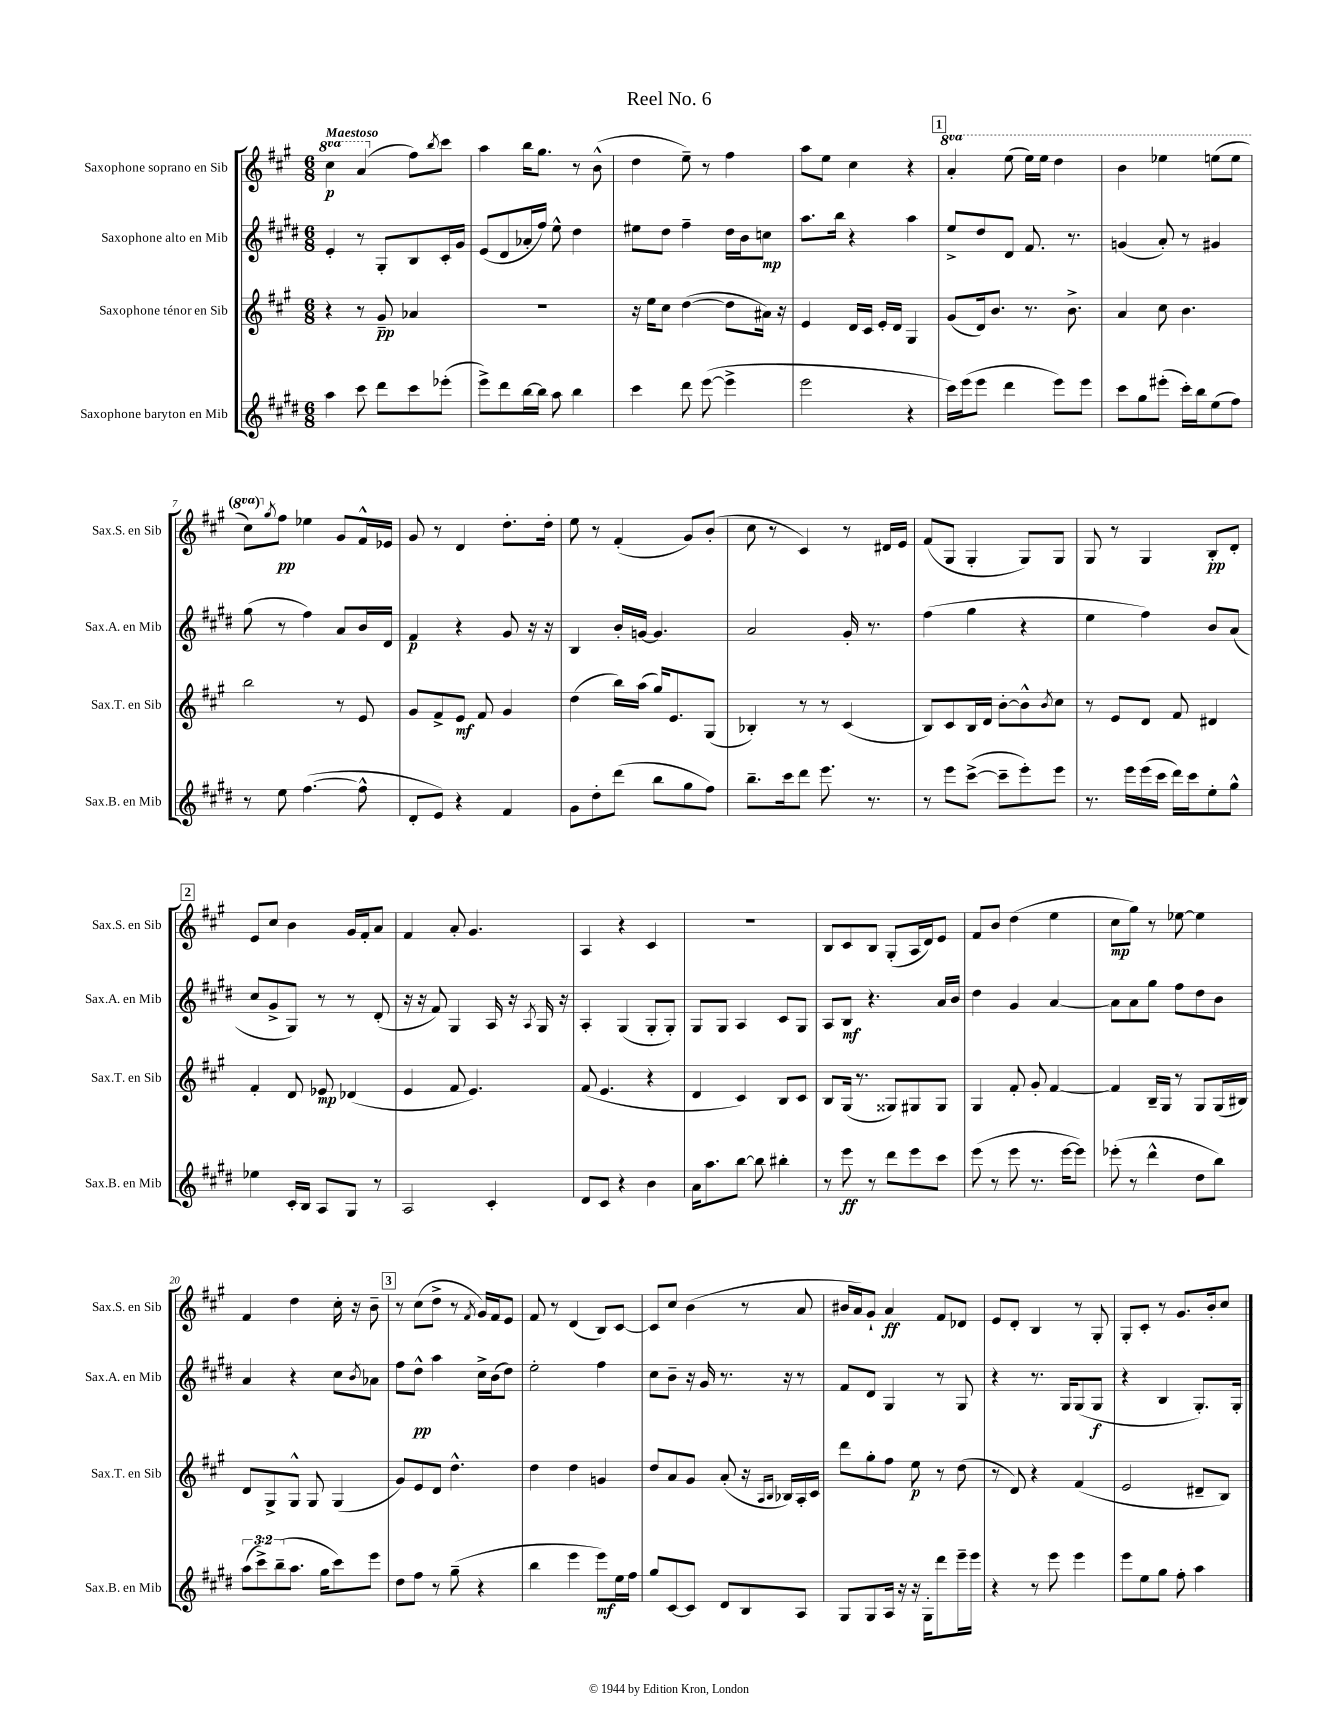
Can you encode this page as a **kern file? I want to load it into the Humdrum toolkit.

**kern	**kern	**kern	**kern
*staff4	*staff3	*staff2	*staff1
*clefG2	*clefG2	*clefG2	*clefG2
*k[f#c#g#d#]	*k[f#c#g#]	*k[f#c#g#d#]	*k[f#c#g#]
*M6/8	*M6/8	*M6/8	*M6/8
4aa	4r	4e'	4ccc#
8ccc#	8r	8r	(4aa
8ddd#	8g#~	8G#'	.
8ccc#	4a-	8B	8ff#)
.	.	.	8qbb
(8eee-'	.	16c#'	8ccc#
.	.	16g#	.
=	=	=	=
8eee^)	2.r	(8e	4aa
8ddd#	.	8d#	.
[16bb	.	16a-'	16bb
16bb]	.	16ff#)	8.gg#
8aa	.	8ee^^	.
4bb	.	4dd#	8r
.	.	.	(8b^^
=	=	=	=
4ccc#	16r	8ee#	4dd
.	16ee	.	.
.	8cc#	8dd#	.
8ddd#	([4dd	4ff#~	8ee~)
([8eee	.	.	8r
4eee^]	8dd]	16dd#	4ff#
.	.	16b	.
.	16a#)	8cc	.
.	16r	.	.
=	=	=	=
2eee	4e	8.aa	8aa
.	.	.	8ee
.	.	16bb	.
.	16d	4r	4cc#
.	16c#	.	.
.	16e'	.	.
.	16d	.	.
4r	4G#	4aa	4r
=	=	=	=
16ccc#)	(8g#	8ee^	4aa'
(16eee	.	.	.
8eee	16d)	8dd#	.
.	8.b	.	.
4ddd#	.	8d#	(8eee
.	8.r	8.f#	16eee)
.	.	.	16eee
8eee)	.	.	4ddd
.	8.b^	8.r	.
8eee	.	.	.
=	=	=	=
8ccc#	4a	(4g	4bb
8gg#	.	.	.
(8eee#'	8cc#	8a')	4eee-
16ccc#')	4.b	8r	.
16bb	.	.	.
(8ee	.	4g#	(8eee
8ff#)	.	.	8eee
=	=	=	=
8r	2bb	(8gg#	8ccc#)
.	.	.	8qgg#
8ee	.	8r	8ff#
([4.ff#	.	4ff#)	4ee-
.	8r	8a	8g#
8ff#^^]	8e	16b	16f#^^
.	.	16d#	16e-
=	=	=	=
8d#'	8g#	4f#	8g#
8e)	8f#^	.	8r
4r	8e	4r	4d
.	8f#	.	.
4f#	4g#	8g#	8.dd'
.	.	16r	.
.	.	16r	16dd'
=	=	=	=
8g#	(4dd	4B	8ee
8dd#'	.	.	8r
(8ddd#	16bb)	16b'	(4f#'
.	(16aa	[16g	.
8bb	16gg#)	4.g]	.
.	8.e	.	.
8gg#	.	.	8g#)
8ff#)	(8G#	.	(8b'
=	=	=	=
8.bb~	4B-')	2a	8cc#
.	.	.	8r
16ccc#	.	.	.
8ddd#	8r	.	4c#)
8.eee	8r	.	.
.	(4c#	16g#'	8r
8.r	.	8.r	.
.	.	.	16d#
.	.	.	16e
=	=	=	=
8r	8B)	(4ff#	(8f#
8eee	8c#	.	8G#
([8ccc#^	16B	4gg#	4G#'
.	16d	.	.
8ccc#~]	[8b'	.	.
8eee')	8b^^]	4r	8G#)
.	8qb	.	.
8eee	8cc#	.	8G#
=	=	=	=
8.r	8r	4ee	8G#
.	8e	.	8r
16eee	.	.	.
(16eee	8d	4ff#)	4G#
16ccc#	.	.	.
16ddd#)	8f#	.	.
16ccc#	.	.	.
8ee'	4d#	8b	8B'
8gg#^^	.	(8a	8d'
=	=	=	=
4ee-	4f#'	8cc#	8e
.	.	8g#^	8cc#
16c#'	8d	8G#)	4b
16B	.	.	.
8A	8e-	8r	.
8G#	(4d-	8r	16g#
.	.	.	16f#'
8r	.	(8d#'	8a
=	=	=	=
2A	4e	16r	4f#
.	.	16r	.
.	.	8f#)	.
.	8f#	4G#	8a'
.	4.e)	.	4.g#
4c#'	.	16A	.
.	.	16r	.
.	.	8qA	.
.	.	16G#	.
.	.	16r	.
=	=	=	=
8d#	(8f#	4A'	4A
8c#	4.e	.	.
4r	.	(4G#	4r
4b	4r	8G#'	4c#
.	.	8G#')	.
=	=	=	=
16a	4d	8G#	2.r
8.aa	.	.	.
.	.	8G#	.
[8bb	4c#)	4A	.
8bb]	.	.	.
4bb#'	8B	8c#	.
.	8c#	8G#	.
=	=	=	=
8r	8B	8A	8B
8eee	(16G#	8B	8c#
.	8.r	.	.
8r	.	4.r	8B
8ddd#	8G##)	.	(8G#'
8eee	8G#	.	16A
.	.	.	16d)
8ccc#	8G#	16a	8e
.	.	16b	.
=	=	=	=
(8eee	4G#	4dd#	8f#
8r	.	.	8b
8eee	8f#'	4g#	(4dd
8.r	8g#'	.	.
.	[4f#	[4a	4ee
[16eee	.	.	.
8eee])	.	.	.
=	=	=	=
(8eee-'	4f#]	8a]	8cc#
8r	.	8a	8gg#)
4ddd#^^	16B~	8gg#	8r
.	16G#	.	.
.	8r	8ff#	[8ee-
8dd#	8G#	8dd#	4ee-]
8bb)	(16G#	8b	.
.	16B#)	.	.
=	=	=	=
(12aa	8d	4a	4f#
12ccc#^)	.	.	.
.	8G#^	.	.
(12bb~	.	.	.
8.aa	8G#^^	4r	4dd
.	8G#	.	.
16gg#	.	.	.
8ccc#)	(4G#	8cc#	16cc#'
.	.	.	16r
.	.	8qb	.
8eee	.	8a-	8b~
=	=	=	=
8dd#	8g#)	8ff#	8r
8ff#	8e	8dd#^^	(8cc#
8r	8d	4aa	8dd^
(8gg#~	4.dd^^	.	8r
.	.	.	8qf#
4r	.	16cc#^	16g#)
.	.	(16b	16f#
.	.	8dd#)	8e
=	=	=	=
4bb	4dd	2ee'	8f#
.	.	.	8r
4eee	4dd	.	(4d
8eee)	4g	4ff#	8B)
16ee	.	.	[8c#
16ff#	.	.	.
=	=	=	=
8gg#	8dd	8cc#	8c#]
[8c#	8a	8b~	8cc#
8c#]	8g#	16r	(4b
.	.	16g#	.
8d#	(8a'	8.r	.
8B	16r	.	8r
.	16qqA	.	.
.	16qqB	.	.
.	16B-)	16r	.
8A	16A'	8r	8a
.	16c#	.	.
=	=	=	=
8G#	8ddd	8f#	16b#
.	.	.	16a)
8G#	8gg#'	8d#	8g#`
16A	8ff#	4G#	4a
16r	.	.	.
16r	8ee	.	.
16G#'	.	.	.
8ddd#	8r	8r	8f#
16eee~	(8dd	8G#	8d-
16eee	.	.	.
=	=	=	=
4r	8r	4r	8e
.	8d)	.	8d'
8r	4r	8.r	4B
8eee	.	.	.
.	.	16G#	.
4eee	(4f#	(8G#	8r
.	.	8G#	8G#'
=	=	=	=
8eee	2e	4r	8G#'
8ee	.	.	8c#'
8gg#	.	4B	8r
8ff#'	.	.	8.g#
4aa	8d#~	8.G#')	.
.	.	.	16b'
.	8B)	.	8cc#
.	.	16G#'	.
==	==	==	==
*-	*-	*-	*-
